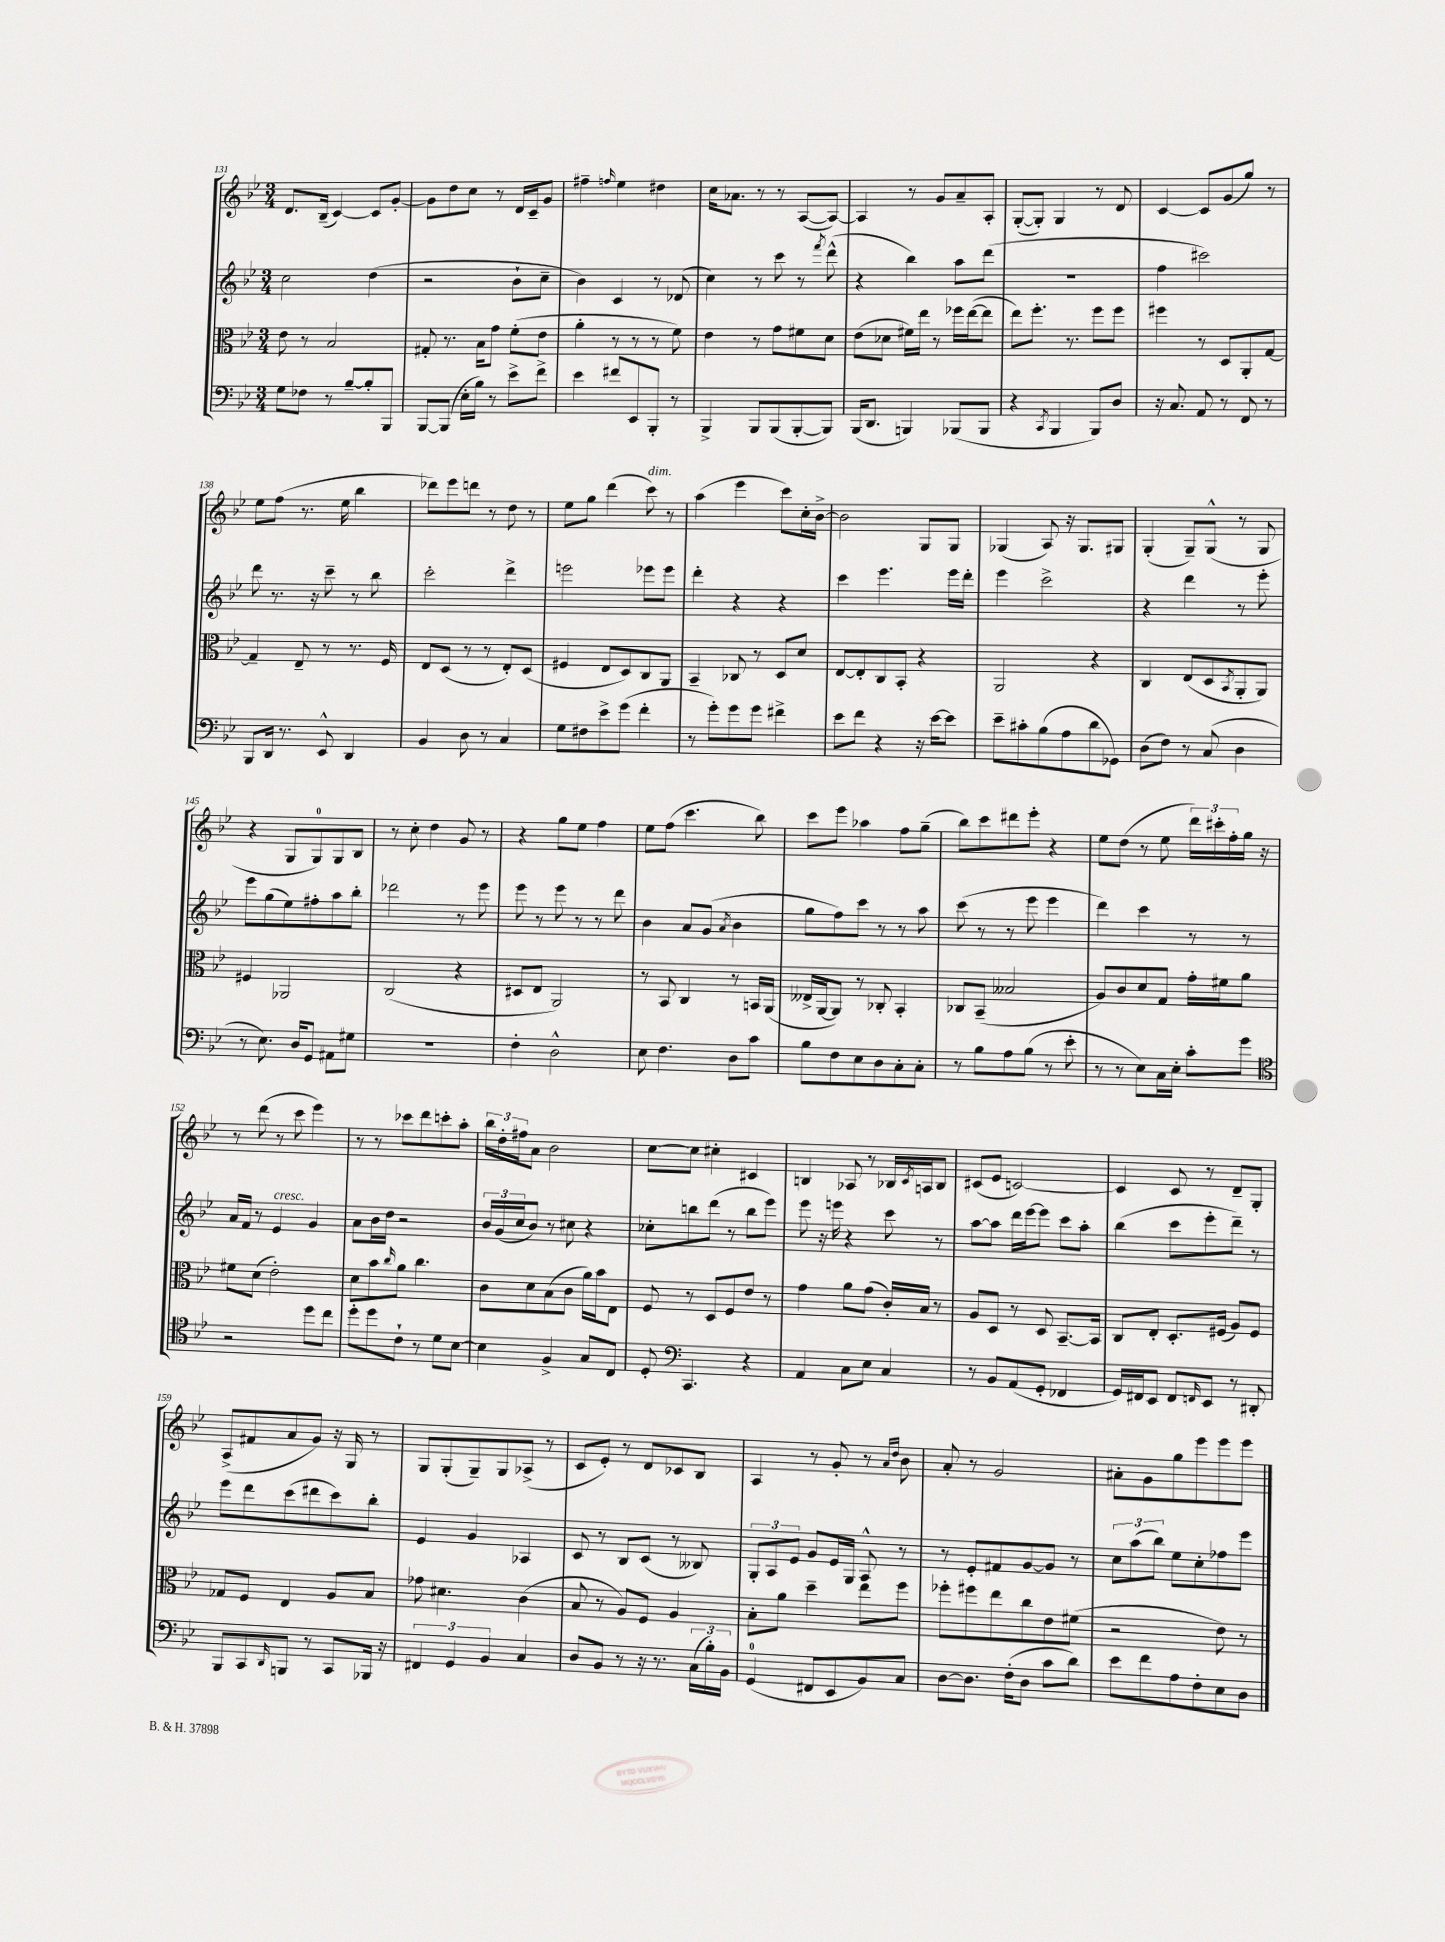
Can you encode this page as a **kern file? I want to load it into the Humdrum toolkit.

**kern	**kern	**kern	**kern
*staff4	*staff3	*staff2	*staff1
*clefF4	*clefC3	*clefG2	*clefG2
*k[b-e-]	*k[b-e-]	*k[b-e-]	*k[b-e-]
*M3/4	*M3/4	*M3/4	*M3/4
8G	8e-	2cc	8.d
8F-	8r	.	.
.	.	.	(16B-~
8r	2B-	.	[4c)
[8B-~	.	.	.
8B-']	.	(4dd	8c]
8BBB-	.	.	[8g'
=	=	=	=
[8BBB-	8G#'	2r	8g]
(8BBB-]	8.r	.	8dd
16E-'	.	.	8cc
16B-)	16B-	.	.
8r	8g	.	8r
8e-^	(8f'	8b-`	16d
.	.	.	16c~
8f^	8e-	8cc~	8g
=	=	=	=
4e-	4a'	4b-)	4ff#~
.	.	.	16qqff
8f#	8r	4c	4ee-
8EE-	8r	.	.
8BBB-'	8r	8r	4dd#
8r	8f)	(8d-	.
=	=	=	=
4BBB-^	4e-	4cc)	16cc
.	.	.	8.a-
8BBB-	8r	8r	8r
(8BBB-	8g	8ccc	8r
[8BBB-'	8f#	8r	([8A
.	.	8qfff	.
8BBB-])	8d	(8ddd^^	8A_)
=	=	=	=
(16BBB-	(8e-	4r	4A]
8.DD	.	.	.
.	8d-	.	.
4BBB)	16f#)	4bb-)	8r
.	16ee-	.	.
.	8r	.	8g
(8BBB-	16ff-	8aa	8a~
.	([16ee-	.	.
8BBB-	8ee-]	(8ddd	8A'
=	=	=	=
4r	8ee-)	2.r	([8G'
.	8.ff'	.	8G'])
8qCC	.	.	.
4BBB-	.	.	4G
.	8.r	.	.
8BBB-)	8ff	.	8r
8D	8ff	.	8d
=	=	=	=
16r	4ff#	4ff	[4c
8.C	.	.	.
8AA	8r	2ccc#)	8c]
8r	8D	.	(8g
8FF	8AA'	.	8gg)
8r	[8G	.	8r
=	=	=	=
8BBB-	4G~]	8ddd	8ee-
16DD	.	8.r	(8ff
8.r	.	.	.
.	8E-~	.	8.r
.	.	16r	.
8EE-^^	8r	8ccc~	.
.	.	.	16ee-
4DD	8.r	8r	4bb-
.	.	8bb-	.
.	16F	.	.
=	=	=	=
4BB-	8E-	2ccc'	8ddd-)
.	(8D	.	8eee-
8D	8r	.	8ddd
8r	8r	.	8r
4C	8E-')	4ddd^	8dd
.	(8D	.	8r
=	=	=	=
8G	4F#	2eee	8ee-
8F#	.	.	8gg
8e-^	8E-	.	(4ddd
(8g	8D)	.	.
4f'	8C	8eee-	8ccc)
.	8AA	8eee-	8r
=	=	=	=
8r	4BB-~	4ddd'	(4aa
8g')	.	.	.
8g	8C-	4r	4eee-
8g	8r	.	.
4f#^	8D	4r	8ccc)
.	8d	.	16cc'
.	.	.	[16b-^
=	=	=	=
8e-	[8E-	4ccc	2b-]
8f	8E-']	.	.
4r	8C	4.eee-	.
.	8BB-'	.	.
16r	4r	.	8G
[16e-	.	.	.
8e-]	.	16eee-	8G
.	.	16ddd'	.
=	=	=	=
8e-~	2AA	4eee-	(4G-
8c#'	.	.	.
(8B-	.	2ccc^	8A)
8A	.	.	16r
.	.	.	8.G-
8d	4r	.	.
8GG-)	.	.	8G#
=	=	=	=
(8D	4C	4r	(4G'
8F)	.	.	.
8r	(8E-	4ddd	8G~)
(8C	8D	.	(8G^^
.	8qBB-	.	.
4D	8AA'	8r	8r
.	8AA)	8eee-'	8G
=	=	=	=
8r	4F#	8eee-	4r
8.E-)	.	(8gg	.
.	2AA-	8ee-)	8G
16D	.	.	.
8GG	.	8ff#'	8G)
8AA#	.	8aa	8G
8G#	.	8bb-'	8B-
=	=	=	=
2.r	(2C	2ddd-	8r
.	.	.	8cc'
.	.	.	4dd
.	4r	8r	8g
.	.	8eee-	8r
=	=	=	=
4F'	8D#	8eee-	4r
.	8E-	8r	.
2D^^	2AA)	8eee-	8gg
.	.	8r	8ee-
.	.	8r	4ff
.	.	8ddd	.
=	=	=	=
8E-	8r	4b-	8ee-
4.F	8BB-	.	(8ff
.	4C	8a	4.ccc
.	.	(8g	.
.	.	8qa	.
8D	8r	4b-	.
8c	16BB	.	8bb-)
.	(16AA	.	.
=	=	=	=
8B-	16E--^	8gg	8ccc
.	[16AA	.	.
8F	8AA])	8ff)	8eee-
8E-	8r	8ccc	4aa-
8D	8C-'	8r	.
8C'	4BB-'	8r	8ff
8C'	.	8aa	(8gg~
=	=	=	=
8r	8C-	(8ccc	8bb-)
8B-	(8BB-~	8r	8ccc
8A	2B--	8r	8ddd#
(8B-	.	8eee-	8eee-'
8r	.	4eee-	4r
8e-'	.	.	.
=	=	=	=
8r	8A)	4ddd)	8ee-
8r	8c	.	(8dd
8E-)	8d	4ccc	8r
16C	8G	.	8ee-
16E-'	.	.	.
8c'	16g'	8r	24ddd)
.	.	.	24ccc#'
.	16f#	.	.
.	.	.	24ff'
8g	8a	8r	16gg
.	.	.	16r
=	=	=	=
*clefC4	*	*	*
2r	8f#	16a	8r
.	.	16f	.
.	(8d	8r	(8ddd
.	2e-')	4e-	8r
.	.	.	8ccc
8dd	.	4g	4eee-)
8cc	.	.	.
=	=	=	=
8dd'	8d	8a	8r
8dd	8b-	16b-	8r
.	.	16dd	.
.	16qqcc	.	.
8c`	8a	2r	8ccc-
8r	4.cc	.	8ddd
8d	.	.	8ccc'
[8B-	.	.	8aa'
=	=	=	=
4B-]	8c	24b-	24bb-
.	.	(24g	24dd'
.	.	24cc	24ff#
.	8d	8b-)	8a
4F^	(8B-	8r	2b-
.	8c	8cc#	.
8G	16a)	4r	.
.	16b-	.	.
8C	8E-	.	.
=	=	=	=
8D'	8F	8cc-'	[8cc
*clefF4	*	*	*
4.CC	8r	8bb	8cc]
.	8D	(8ddd	4cc#'
.	8F	8r	.
4r	8e-	8bb	4c#
.	8r	8eee-)	.
=	=	=	=
4AA	4g	8eee-	4B
.	.	16r	.
.	.	16eee	.
8C	8a	4r	8A-
8E-	(8g	.	8r
4C	16c')	8ccc	16B-
.	.	.	8qc
.	16B-	.	16A
.	8r	8r	8B-
=	=	=	=
8r	8A	[8aa	(8c#
8BB-	8D	8aa]	8e-
(8AA	8r	16ddd	[2c)
.	.	[16eee-	.
8GG'	8D	8eee-]	.
4FF-	[8.BB-~	8ccc	.
.	.	8aa'	.
.	16BB-]	.	.
=	=	=	=
16GG)	8C	(4bb-	4c]
16FF#	.	.	.
8EE-	8E-'	.	.
8FF#	8.D'	8ccc	8c
16qqFF	.	.	.
8EE-	.	8eee-'	8r
.	(16F#	.	.
8r	8A)	8ddd~)	8d~
8DD#'	8F#	8r	8G'
=	=	=	=
8BBB-	8G-	8eee-	(8A^
8CC	8F	8ddd	8f#
16qqDD	.	.	.
8BBB	4E-	(8ccc	8a
8r	.	8ddd#	8g)
8CC	8A	8ccc)	16r
.	.	.	16G
16BBB-	8B-	8bb-'	8r
16r	.	.	.
=	=	=	=
6FF#	8g-	4e-	8G
.	4.d#	.	(8G'
6GG	.	.	.
.	.	4g	8G~)
6BB-	.	.	.
.	.	.	8G
4C	(4c	4A-	(8A-^
.	.	.	8r
=	=	=	=
8D	8B-	8c	8c
8BB-	8r	8r	8e-')
8r	8A)	8B-	8r
16r	8F	(8c	8d
8.r	.	.	.
.	4A	8r	8c-
(24C	.	8B--)	8B-
24B-')	.	.	.
24BB-	.	.	.
=	=	=	=
(4GG	8B-'	12G'	4A
.	.	12A	.
.	8a	.	.
.	.	12e-	.
8FF#	4dd~	8g	8r
8EE-	.	16e-	8g'
.	.	16G	.
8BB-)	8ee-	8A^^	8r
.	.	.	16qqa
.	.	.	16qqdd
8C	8ff	8r	8b-
=	=	=	=
[8D	8ff-'	8r	8a'
8.D]	8ff#	8e-'	8r
.	8ee-	8f#	2g
(16F'	.	.	.
8D	8cc	[8g	.
8c	8e-	8g]	.
8d)	(8f#	8r	.
=	=	=	=
8e-	2r	12cc	8a#'
.	.	(12aa	.
8f	.	.	8g
.	.	12bb-)	.
8A	.	8ee-	8gg
8F'	.	8cc'	8eee-
8E-	8e-)	8ff-	8eee-
8D	8r	8eee-	8eee-
==	==	==	==
*-	*-	*-	*-
